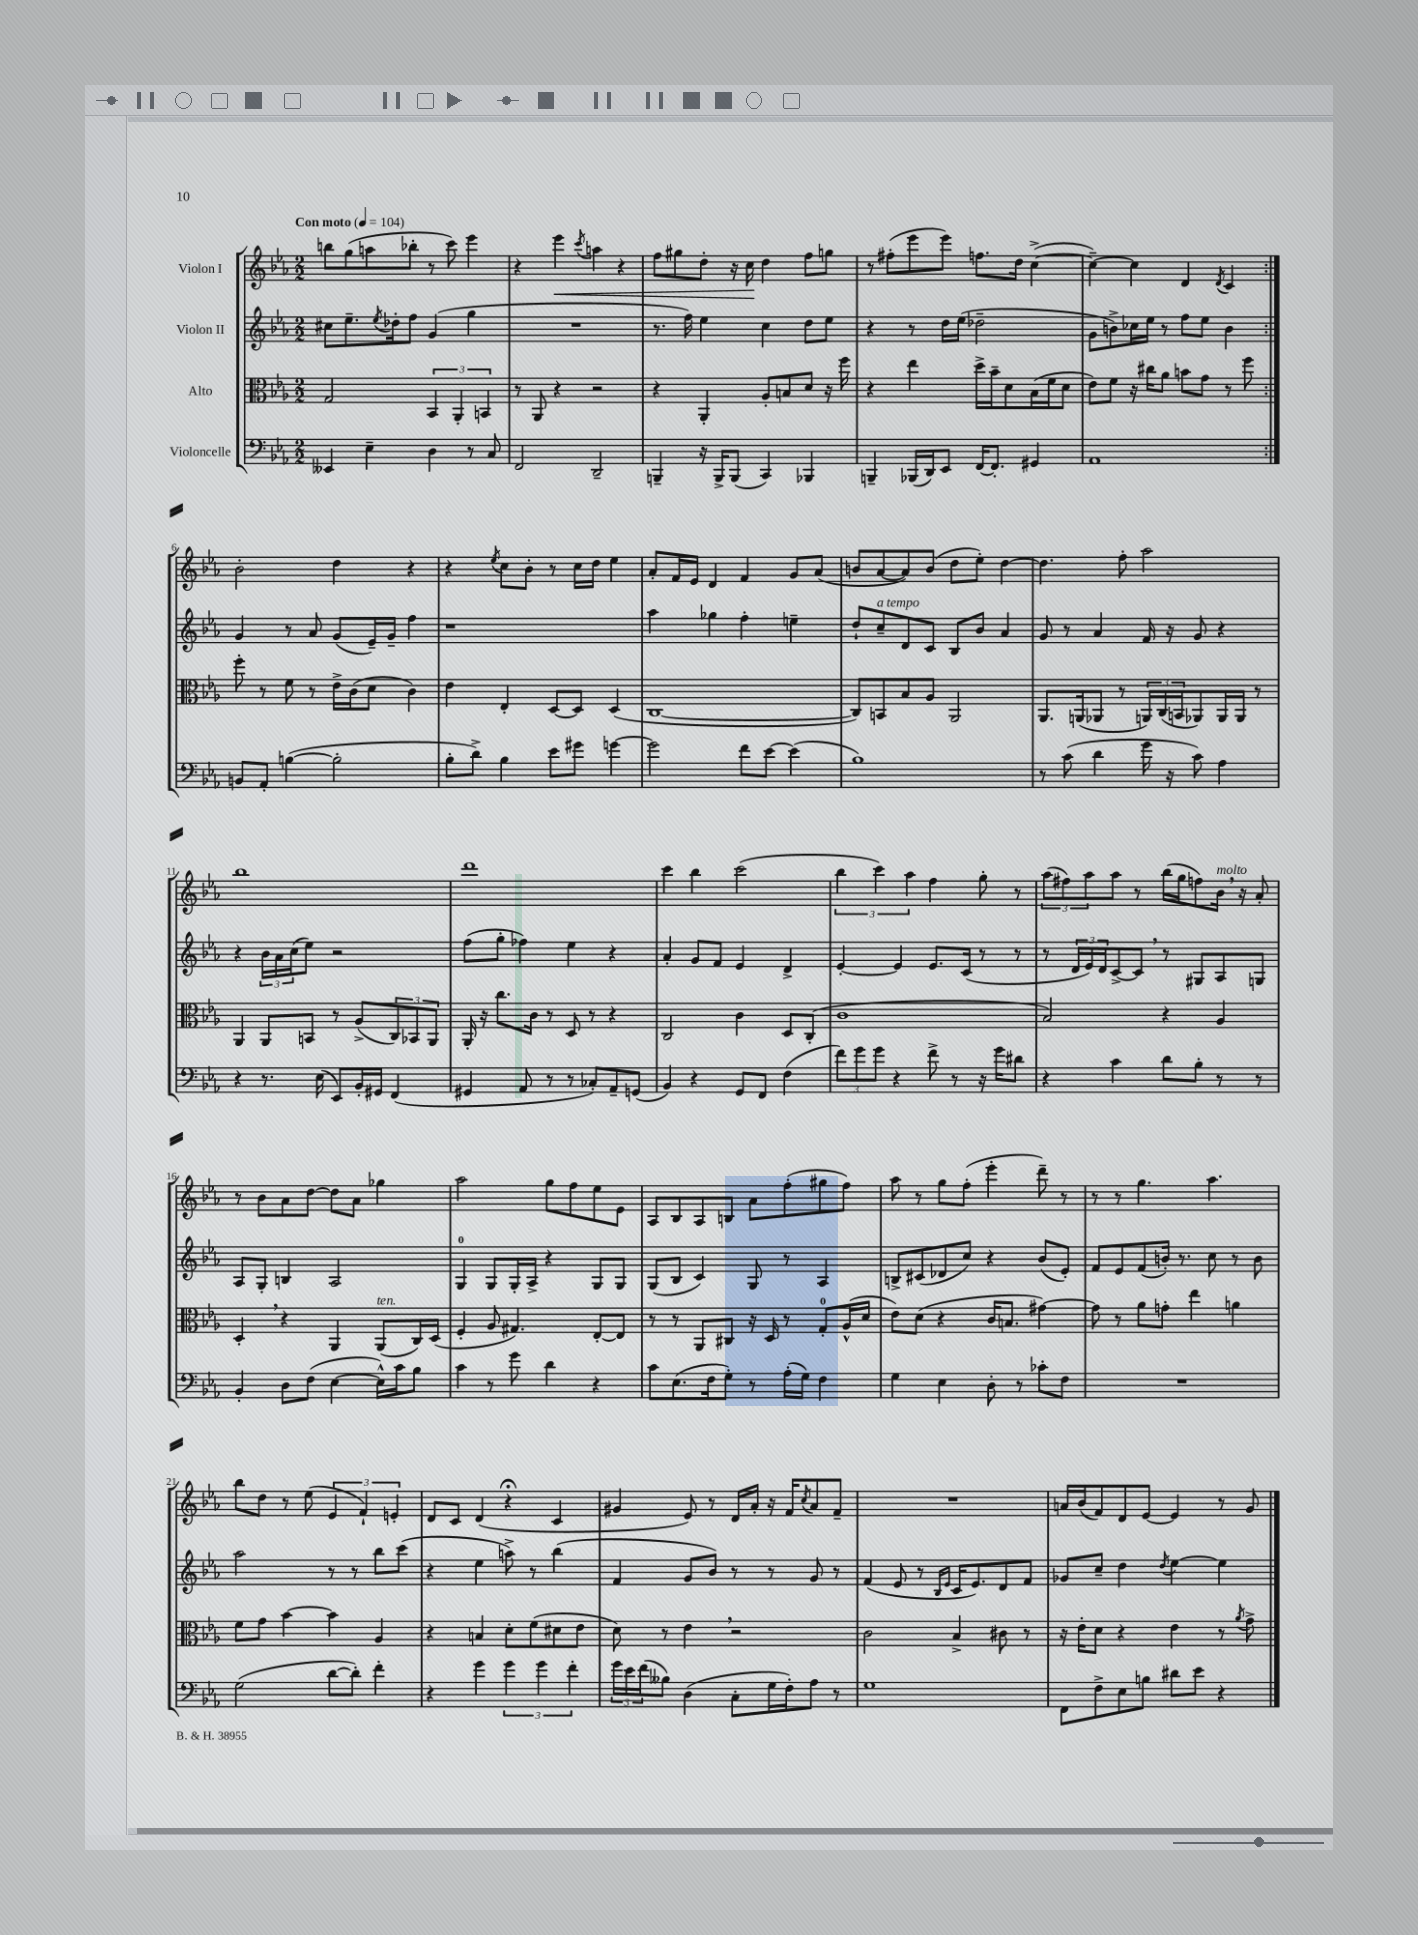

**kern	**kern	**kern	**kern
*staff4	*staff3	*staff2	*staff1
*clefF4	*clefC3	*clefG2	*clefG2
*k[b-e-a-]	*k[b-e-a-]	*k[b-e-a-]	*k[b-e-a-]
*M2/2	*M2/2	*M2/2	*M2/2
*MM104	*MM104	*MM104	*MM104
4EE--	2G	8cc#	8bb
.	.	8.ee-~	(8gg
4E-~	.	.	8aa
.	.	8qee-	.
.	.	16dd-'	.
.	.	8ff	8bb-'
4D	6BB-	(4g	8r
.	.	.	8ccc)
.	6AA-'	.	.
8r	.	4gg	4eee-
.	6BB	.	.
8C	.	.	.
=	=	=	=
2FF	8r	1r	4r
.	8AA-	.	.
.	4r	.	4eee-
.	.	.	8qccc
2DD~	2r	.	4aa
.	.	.	4r
=	=	=	=
4BBB~	4r	8.r	8ff
.	.	.	8gg#
.	.	16ff)	.
16r	4AA-'	4ee-	8dd'
16BBB^	.	.	.
(8BBB	.	.	16r
.	.	.	16cc
4CC)	8A-'	4cc	4dd
.	8B	.	.
4BBB-	8d	8dd	8ff
.	16r	8ee-	8gg
.	16ff	.	.
=	=	=	=
4BBB~	4r	4r	8r
.	.	.	(8ff#'
(16BBB-	4ee-	8r	8eee-
16DD)	.	.	.
8EE-	.	16dd	8eee-)
.	.	(16ee-	.
[16FF	16dd^	2dd-~	8.ff
8.FF']	16b-~	.	.
.	8d	.	.
.	.	.	16dd
4GG#	(16B-	.	([4cc^
.	16f	.	.
.	8d	.	.
=	=	=	=
1AA-	8e-)	8g	4cc~_)
.	8f	8b^)	.
.	16r	16cc-	4cc]
.	16cc#	16ee-	.
.	8a-	8r	.
.	8b	8ff	4d
.	8g	8ee-	.
.	.	.	8qd
.	8r	4b	4c
.	8ff	.	.
=:|!	=:|!	=:|!	=:|!
8BB	8ff'	4g	2b-'
8AA-'	8r	.	.
([4B	8f	8r	.
.	8r	8a-	.
2B']	16e-^	(8g	4dd
.	(16c	.	.
.	8d	16e-~)	.
.	.	16g~	.
.	4c)	4ff	4r
=	=	=	=
8B-'	4e-	1r	4r
8d^)	.	.	.
.	.	.	8qee-
4B-	4E-'	.	8cc
.	.	.	8b-'
8e-	[8D	.	8r
8g#	8D]	.	16cc
.	.	.	16dd
[4g	(4D	.	4ee-
=	=	=	=
2g]	[1C	4aa-	8a-'
.	.	.	16f
.	.	.	16e-
.	.	4gg-	4d
8f	.	4ff'	4f
[8e-	.	.	.
(4e-]	.	4ee~	8g
.	.	.	(8a-
=	=	=	=
1B-)	8C])	8dd`	8b
.	8BB	8cc~	[8a-
.	8B-	8d	8a-])
.	8A-	8c	(8b
.	2AA-	8B-	8dd
.	.	8b-	8ee-')
.	.	4a-	[4dd
=	=	=	=
8r	8.AA-	8g	4.dd]
(8c	.	8r	.
.	(16AA	.	.
4d	8AA-	4a-	.
.	8r	.	8ff'
16g	24AA)	16f	2aa-
.	(24C	.	.
16r	.	16r	.
.	24BB	.	.
8c)	8AA-)	8g	.
4A-	16AA-	4r	.
.	16AA-	.	.
.	8r	.	.
=	=	=	=
4r	4AA-	4r	1bb-
8.r	8AA-	24b-	.
.	.	24a-	.
.	.	(24cc	.
.	8BB	8ee-)	.
(16E-	.	.	.
8EE-)	8r	2r	.
16BB-'	(8A-^	.	.
16GG#	.	.	.
(4FF	12C)	.	.
.	12BB-	.	.
.	12AA-	.	.
=	=	=	=
4GG#	16AA-'	(8ff	1ddd
.	16r	.	.
.	8.cc	8gg'	.
8AA-	.	4ff-)	.
.	16c	.	.
8r	8r	.	.
8r	8D	4ee-	.
8C-')	8r	.	.
8AA-~	4r	4r	.
(8GG	.	.	.
=	=	=	=
4BB-)	2C	4a-'	4ccc
4r	.	8g	4bb-
.	.	8f	.
8GG	4c	4e-	(2ccc
8FF	.	.	.
(4F	8D	4d^	.
.	(8C'	.	.
=	=	=	=
12f)	1c	[4e-'	6bb-
12g	.	.	.
12g	.	.	6ccc)
4r	.	4e-]	.
.	.	.	6aa-
8f^	.	8.e-	4ff
8r	.	.	.
.	.	(16c	.
16r	.	8r	8gg'
16g	.	.	.
8d#	.	8r	8r
=	=	=	=
4r	2B-)	8r	(12aa-
.	.	.	12ff#)
.	.	24d	.
.	.	24e-)	12aa-
.	.	24d	.
4c	.	[8c^	8aa-
.	.	8c]	8r
8d	4r	8r	(16bb-
.	.	.	16gg
8B-'	.	8G#	8ff)
8r	4A-	8A-	16b-
.	.	.	16r
8r	.	8G	8a-'
=	=	=	=
4BB-'	4D'	8A-	8r
.	.	8G'	8b-
8D	4r	4B	8a-
(8F	.	.	[8dd
[4E-	4AA-	2A-	8dd]
.	.	.	8a-
16E-^^])	(8AA-	.	4gg-
16c	.	.	.
8B-	16C)	.	.
.	(16D	.	.
=	=	=	=
4c	4F'	4G	2aa-
8r	8A-	8G	.
8g	4.G#)	16G'	.
.	.	16A-^	.
4d	.	4r	8gg
.	.	.	8ff
4r	[8E-'	8G	8ee-
.	8E-]	8G	8e-
=	=	=	=
8c	8r	(8G	8A-
(8.E-	8r	8B-	8B-
.	8AA-	4c)	8A-
16F	.	.	.
8G')	8C#	.	8B
8r	16r	8G	8a-
.	16D	.	.
(16A-'	8r	8r	(8ff'
16G)	.	.	.
4F	8G'	4A-	8gg#
.	(16A-^^	.	8ff)
.	16d	.	.
=	=	=	=
4G	8e-)	8B^	8aa-
.	(8d	(8c#	8r
4E-	4r	8d-	8gg
.	.	8cc)	(8ff'
8D'	16c	4r	4eee-'
.	8.B	.	.
8r	.	.	.
8c-'	[4g#)	(8b-	8ddd~)
8F	.	8e-')	8r
=	=	=	=
1r	8g#]	8f	8r
.	8r	8e-	8r
.	8a-	(8f	4.gg
.	8g'	16b')	.
.	.	8.r	.
.	4ee-	.	.
.	.	8cc	4.aa-
.	4a	8r	.
.	.	8b	.
=	=	=	=
(2G	8f	2aa-	8bb-
.	8g	.	8dd
.	[4b-	.	8r
.	.	.	(8ee-
[8d	4b-]	8r	6e-
8d'])	.	8r	.
.	.	.	6f`)
4f'	4A-	8bb-	.
.	.	.	6e'
.	.	(8ccc	.
=	=	=	=
4r	4r	4r	8d
.	.	.	8c
4g	4B	4ee-	(4d
6g	8d'	8aa^)	4r;
.	(8f	8r	.
6g	.	.	.
.	8d#	(4bb-	4c
6f'	.	.	.
.	8e-	.	.
=	=	=	=
24g	8d)	4f	4g#
24e-	.	.	.
(24f	.	.	.
8B--)	8r	.	.
(4D	4e-	8g	8e-)
.	.	8b-)	8r
8C'	2r	8r	16d
.	.	.	16a-'
16G	.	8r	16r
16F')	.	.	16f
.	.	.	8qcc
8A-	.	8g	8a-
8r	.	8r	8f~
=	=	=	=
1G	2c	(4f	1r
.	.	8e-	.
.	.	8r	.
.	.	16qqB-	.
.	.	16qqe-	.
.	4B-^	16c	.
.	.	8.e-)	.
.	8c#	8d	.
.	8r	8f	.
=	=	=	=
8FF	16r	8g-	16a
.	16e-'	.	(16b-
8F^	8d	8cc~	8f)
8E-	4r	4dd	8d
8B	.	.	[8e-
.	.	8qdd	.
8d#	4e-	[4ee-	4e-]
8e-	.	.	.
4r	8r	4ee-]	8r
.	8qa-	.	.
.	8g^	.	8g
==	==	==	==
*-	*-	*-	*-
